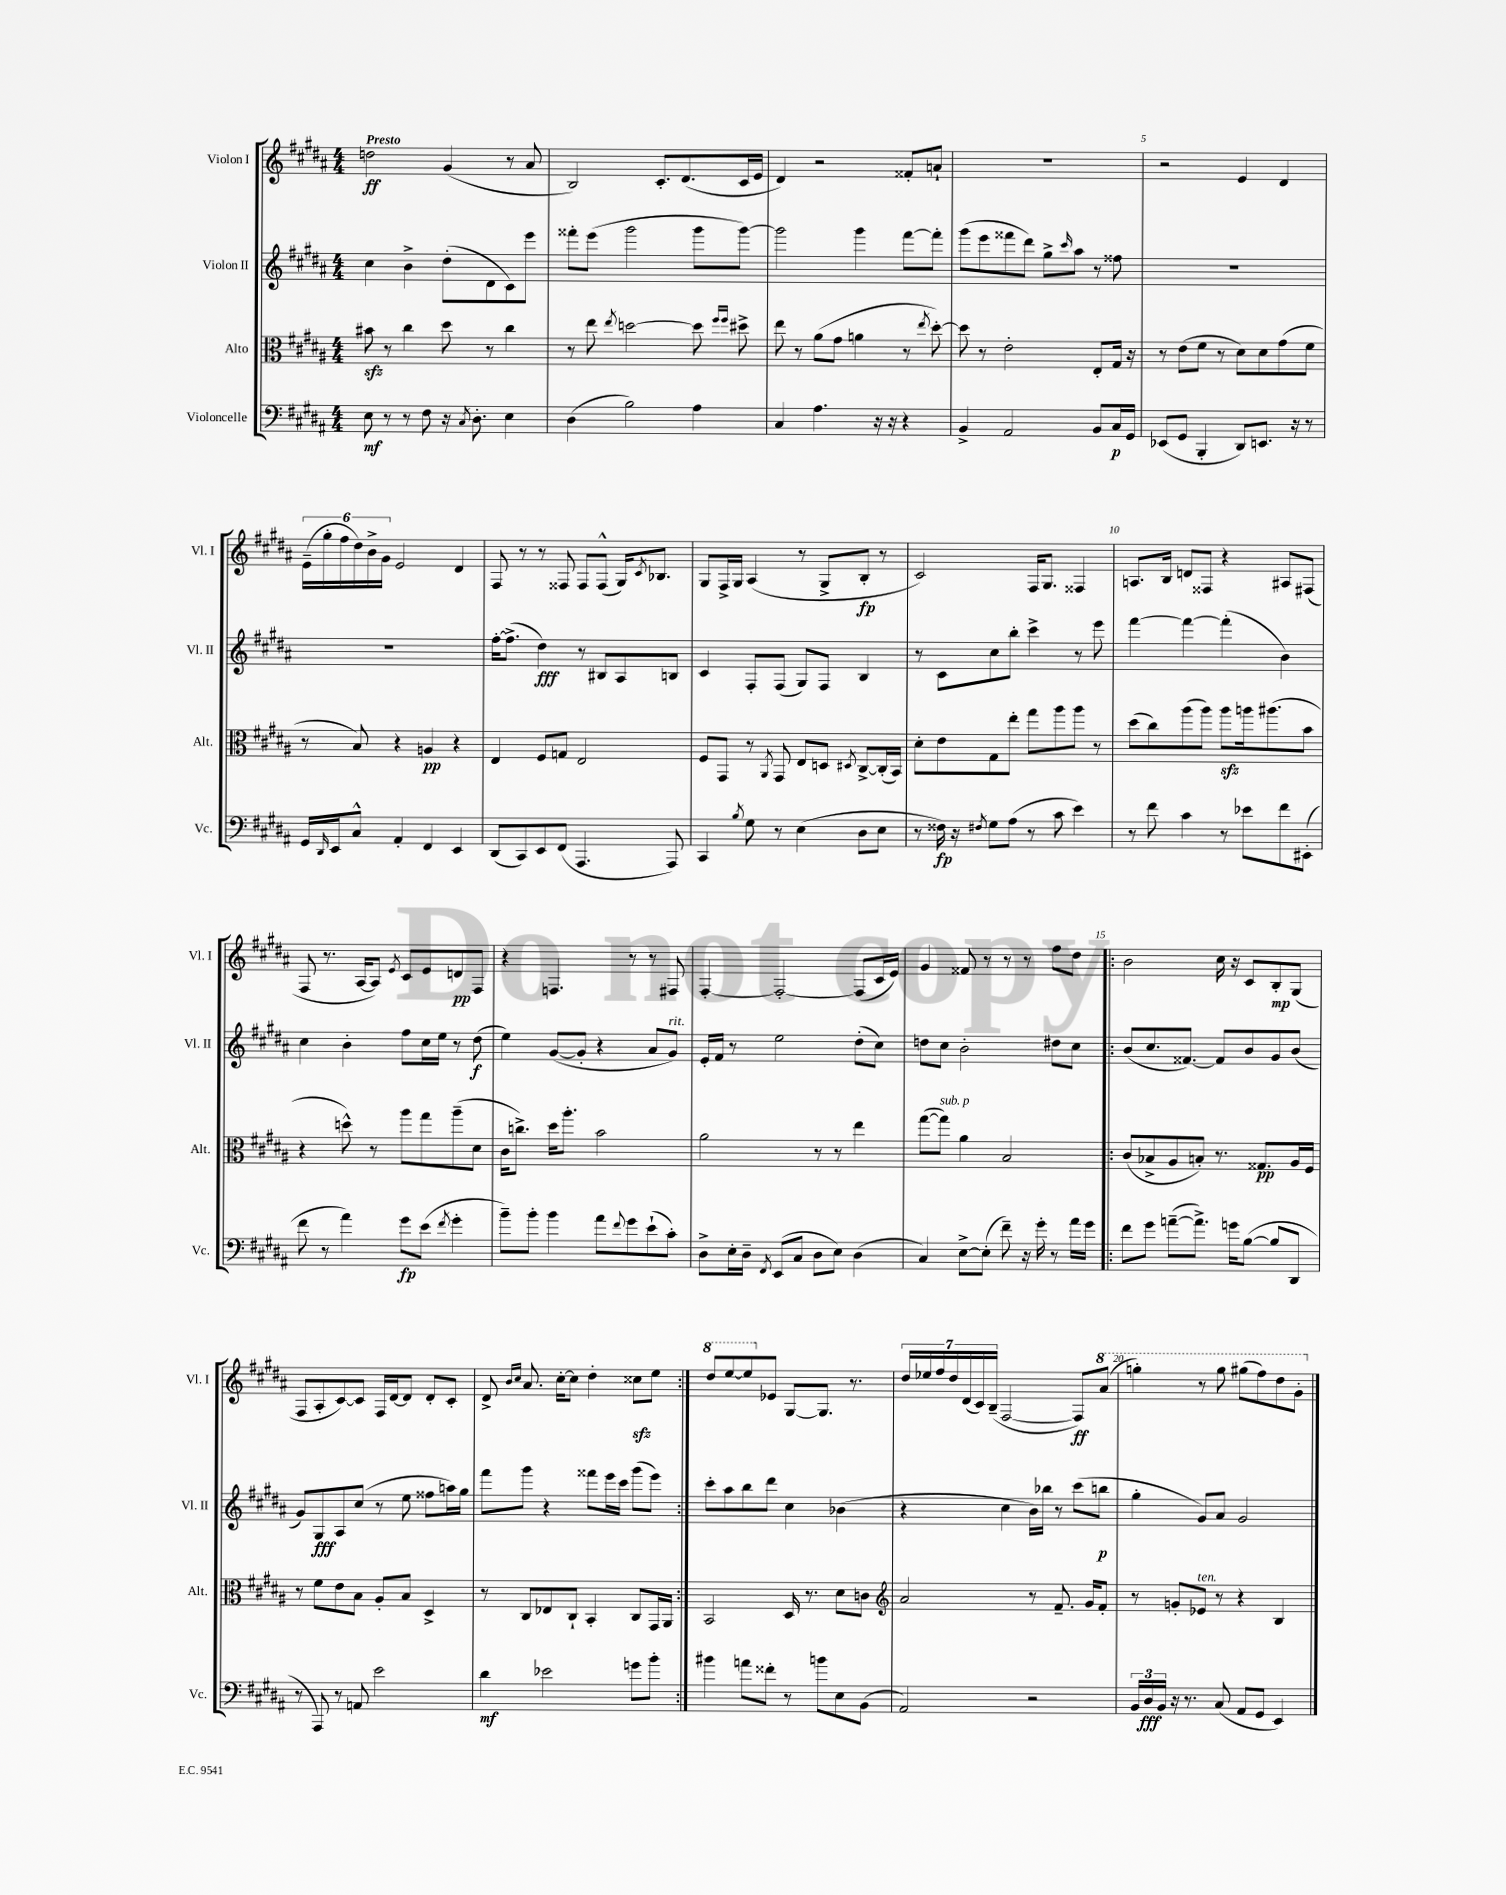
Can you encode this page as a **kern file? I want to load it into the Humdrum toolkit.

**kern	**dynam	**kern	**dynam	**kern	**dynam	**kern	**dynam
*part4	*part4	*part3	*part3	*part2	*part2	*part1	*part1
*staff4	*staff4	*staff3	*staff3	*staff2	*staff2	*staff1	*staff1
*I"Violoncelle	*	*I"Alto	*	*I"Violon II	*	*I"Violon I	*
*I'Vc.	*	*I'Alt.	*	*I'Vl. II	*	*I'Vl. I	*
*clefF4	*	*clefC3	*	*clefG2	*	*clefG2	*
*k[f#c#g#d#a#]	*	*k[f#c#g#d#a#]	*	*k[f#c#g#d#a#]	*	*k[f#c#g#d#a#]	*
*M4/4	*	*M4/4	*	*M4/4	*	*M4/4	*
=1	=1	=1	=1	=1	=1	=1	=1
!	!	!	!	!	!	!LO:TX:a:B:t=Presto	!
8E\	mf	8b#Xzz\	.	4cc#\	.	2ddn\	ff
8r	.	8r	.	.	.	.	.
8r	.	4cc#\	.	4b^\	.	.	.
8F#\	.	.	.	.	.	.	.
16r	.	8dd#\	.	(8dd#'\L	.	(4g#/	.
8qC#/	.	.	.	.	.	.	.
8.D#'\	.	.	.	.	.	.	.
.	.	8r	.	8d#\	.	.	.
4E\	.	4cc#\	.	8c#\)	.	8r	.
.	.	.	.	8eee\J	.	8a#/	.
=2	=2	=2	=2	=2	=2	=2	=2
(4D#\	.	8r	.	8fff##X'\L	.	2B/)	.
.	.	8ee\	.	(8eee\J	.	.	.
.	.	8qee/	.	.	.	.	.
2B\)	.	[2ddn\	.	2ggg#\	.	.	.
.	.	.	.	.	.	8.c#'/L	.
.	.	.	.	.	.	(8.d#/	.
4A#\	.	8dd\]	.	8ggg#\L	.	.	.
.	.	16qqff#/LL	.	.	.	.	.
.	.	16qqff#/JJ	.	.	.	.	.
.	.	8dd#X^\	.	[8ggg#\J)	.	16c#/L	.
.	.	.	.	.	.	16e/JJ	.
=3	=3	=3	=3	=3	=3	=3	=3
4C#/	.	8ee\	.	2ggg#\]	.	4d#/)	.
.	.	8r	.	.	.	.	.
4.A#\	.	(8a#\L	.	.	.	2r	.
.	.	8g#\J	.	.	.	.	.
.	.	4an\	.	4ggg#\	.	.	.
16r	.	.	.	.	.	.	.
16r	.	.	.	.	.	.	.
4r	.	8r	.	[8fff#\L	.	8f##X'/L	.
.	.	8qee/	.	.	.	.	.
.	.	[8dd#'\)	.	8fff#'\J]	.	8an`/J	.
=4	=4	=4	=4	=4	=4	=4	=4
4BB^/	.	8dd#\]	.	(8ggg#\L	.	1r	.
.	.	8r	.	8eee\	.	.	.
2AA#/	.	2e'\	.	8fff##X\	.	.	.
.	.	.	.	8ddd#\J)	.	.	.
.	.	.	.	8gg#^\L	.	.	.
.	.	.	.	16qqccc#/	.	.	.
.	.	.	.	8aa#\J	.	.	.
8BB/L	.	8E'/L	.	8r	.	.	.
16C#/L	p	16G#/Jk	.	8ff##X\	.	.	.
16GG#/JJ	.	16r	.	.	.	.	.
=5	=5	=5	=5	=5	=5	=5	=5
(8EE-X/L	.	8r	.	1r	.	2r	.
8GG#/J	.	(8e\L	.	.	.	.	.
4BBB'/	.	8f#\J	.	.	.	.	.
.	.	8r	.	.	.	.	.
8DD#/L)	.	8d#\L)	.	.	.	4e/	.
8.EEn/J	.	8d#\	.	.	.	.	.
.	.	(8g#\	.	.	.	4d#/	.
16r	.	.	.	.	.	.	.
8r	.	8f#\J	.	.	.	.	.
!!LO:LB:g=z
=6	=6	=6	=6	=6	=6	=6	=6
16GG#/LL	.	8r	.	1r	.	(24e~\LL	.
.	.	.	.	.	.	24gg#'\	.
16qqDD#/	.	.	.	.	.	.	.
16EE/J	.	.	.	.	.	.	.
.	.	.	.	.	.	24ff#\	.
8C#^^/J	.	8B/)	.	.	.	24dd#\)	.
.	.	.	.	.	.	24b^\	.
.	.	.	.	.	.	24g#\JJ	.
4AA#'/	.	4r	.	.	.	2e/	.
4FF#/	.	4An/	pp	.	.	.	.
4EE/	.	4r	.	.	.	4d#/	.
=7	=7	=7	=7	=7	=7	=7	=7
(8DD#/L	.	4E/	.	[16ff#'\KL	.	8F#/	.
.	.	.	.	(8.ff#^\J]	.	.	.
8CC#/)	.	.	.	.	.	8r	.
8EE/	.	8F#/L	.	4dd#\)	fff	8r	.
(8FF#/J	.	8Gn/J	.	.	.	8F##X/	.
4.AAA#/	.	2E/	.	8r	.	8F##/L	.
.	.	.	.	8B#X/L	.	(8F##^^/J	.
.	.	.	.	8A#/	.	16G#/KL)	.
.	.	.	.	.	.	8qc#/	.
.	.	.	.	.	.	8.B-X/J	.
8AAA#/)	.	.	.	8Bn/J	.	.	.
=8	=8	=8	=8	=8	=8	=8	=8
4CC#/	.	8F#/L	.	4c#/	.	8G#/L	.
.	.	8GG#/J	.	.	.	16F#^/L	.
.	.	.	.	.	.	16G#/JJ	.
8qB/	.	.	.	.	.	.	.
8G#\	.	8r	.	8F#'/L	.	(4A#/	.
.	.	8qAA#/	.	.	.	.	.
8r	.	8GG#/	.	(8F#/J	.	.	.
(4E\	.	8E/L	.	8G#/L)	.	8r	.
.	.	8Dn/J	.	8F#/J	.	8G#^/L	.
.	.	8qD#X/	.	.	.	.	.
8D#\L	.	[8C#^/L	.	4B/	.	8B'/J	fp
8E\J	.	(16C#'/L]	.	.	.	8r	.
.	.	16BB/JJ)	.	.	.	.	.
=9	=9	=9	=9	=9	=9	=9	=9
8r	.	8d#'\L	.	8r	.	2c#/)	.
16F##X\)	fp	8e\	.	8c#\L	.	.	.
16r	.	.	.	.	.	.	.
8qF#X/	.	.	.	.	.	.	.
8G#\L	.	8G#\	.	8cc#\	.	.	.
(8A#\J	.	8ee'\J	.	8bb'\J	.	.	.
8r	.	8gg#\L	.	4ccc#^\	.	16F#/KL	.
.	.	.	.	.	.	8.G#/J	.
8c#\	.	8aa#\	.	.	.	.	.
4e\)	.	8aa#\J	.	8r	.	4F##X/	.
.	.	8r	.	8eee\	.	.	.
=10	=10	=10	=10	=10	=10	=10	=10
8r	.	(8dd#\L	.	[4fff#\	.	8.An/L	.
8f#\	.	8cc#\)	.	.	.	.	.
.	.	.	.	.	.	16B/Jk	.
4c#\	.	(8aa#\	.	4fff#\_	.	8dn/L	.
.	.	8aa#\J)	.	.	.	8F##X/J	.
8r	.	8aa#zz\L	.	(4fff#'\]	.	4r	.
8e-X\L	.	16aan\k	.	.	.	.	.
.	.	(8.aa#X\	.	.	.	.	.
8f#\	.	.	.	4b\)	.	8A#X/L	.
(8EE#X'\J	.	8b\J	.	.	.	(8F#X/J	.
!!LO:LB:g=z
=11	=11	=11	=11	=11	=11	=11	=11
8f#\	.	4r	.	4cc#\	.	8F#/	.
8r	.	.	.	.	.	8.r	.
4a#\)	.	8ddn^^\)	.	4b'\	.	.	.
.	.	.	.	.	.	[16A#/KL	.
.	.	8r	.	.	.	8A#/J])	.
.	.	.	.	.	.	8qe/	.
8g#\L	fp	8aa#\L	.	8ff#\L	.	8c#/L	.
(8e\J	.	8gg#\	.	16cc#\L	.	8e/	.
.	.	.	.	16ee\JJ	.	.	.
8qf#/	.	.	.	.	.	.	.
4g#'\	.	(8aa#~\	.	8r	.	8dn/	pp
.	.	8d#\J	.	(8dd#\	f	8F#/J	.
=12	=12	=12	=12	=12	=12	=12	=12
8b~\L)	.	16c#\KL	.	4ee\)	.	4r	.
.	.	8.ccn^\J)	.	.	.	.	.
8b'\J	.	.	.	.	.	.	.
4b\	.	16dd#\KL	.	([8g#/L	.	4.Fn/	.
.	.	8.aa#'\J	.	.	.	.	.
.	.	.	.	8g#'/J]	.	.	.
8a#\L	.	2b\	.	4r	.	.	.
8qqf#/	.	.	.	.	.	.	.
8g#\	.	.	.	.	.	8r	.
(8e`\	.	.	.	8a#/L	.	8r	.
!	!	!	!	!LO:TX:a:i:t=rit.	!	!	!
8c#'\J)	.	.	.	8g#/J)	.	8F#X/	.
=13	=13	=13	=13	=13	=13	=13	=13
8D#^\L	.	2a#\	.	16e'/LL	.	[4F#'/	.
.	.	.	.	16f#/JJ	.	.	.
16E'\L	.	.	.	8r	.	.	.
16D#~\JJ	.	.	.	.	.	.	.
8qFF#/	.	.	.	.	.	.	.
(8EE/L	.	.	.	2ee\	.	2F#'/_	.
8C#/J	.	.	.	.	.	.	.
8D#\L	.	8r	.	.	.	.	.
8E\J)	.	8r	.	.	.	.	.
(4D#\	.	4ee\	.	(8dd#'\L	.	(8F#/L]	.
.	.	.	.	8cc#\J)	.	16c#/L	.
.	.	.	.	.	.	16e/JJ)	.
=14	=14	=14	=14	=14	=14	=14	=14
4C#/)	.	([8gg#\L	.	8ddn\L	.	4g#/	.
!	!	!LO:TX:a:i:t=sub. p	!	!	!	!	!
.	.	8gg#\J])	.	8cc#\J	.	.	.
[8E^\L	.	4a#\	.	2b'\	.	8f##X/	.
(8E'\J]	.	.	.	.	.	8r	.
8f#~\)	.	2B/	.	.	.	8r	.
16r	.	.	.	.	.	8r	.
16g#'\	.	.	.	.	.	.	.
8r	.	.	.	8dd#X\L	.	8ff#\L	.
16a#\LL	.	.	.	8cc#\J	.	8dd#\J	.
16g#\JJ	.	.	.	.	.	.	.
=15!|:	=15!|:	=15!|:	=15!|:	=15!|:	=15!|:	=15!|:	=15!|:
8f#\L	.	(8c#/L	.	(8b/L	.	2b\	.
8g#\J	.	8B-X^/	.	8.cc#/	.	.	.
([8an~\L	.	8A#/	.	.	.	.	.
.	.	.	.	[8.f##X/J)	.	.	.
8.a^\J])	.	8Bn'/J)	.	.	.	.	.
.	.	8.r	.	8f##/L]	.	16cc#\	.
16gn\KL	.	.	.	.	.	16r	.
([8B\J	.	.	.	8b/	.	8c#/L	.
.	.	8.G##X/L	pp	.	.	.	.
8B/L]	.	.	.	8g#/	.	8B'/	mp
8DD#/J	.	16A#/L	.	(8b/J	.	(8G#/J	.
.	.	16F#/JJ	.	.	.	.	.
!!LO:LB:g=z
=16	=16	=16	=16	=16	=16	=16	=16
8r	.	8r	.	8g#/L)	.	8F#/L	.
8AAA#/)	.	8f#\L	.	8G#/	fff	8A#'/	.
8r	.	8e\	.	8A#/	.	[8c#/)	.
8AAn/	.	8B\J	.	(8cc#/J	.	8c#/J]	.
2e\	.	8A#'/L	.	8r	.	16F#/LL	.
.	.	.	.	.	.	[16d#/J	.
.	.	8B/J	.	8ee\	.	8d#/J]	.
.	.	4D#^/	.	8ff##X\L	.	8d#'/L	.
.	.	.	.	16aan\L)	.	8c#'/J	.
.	.	.	.	16gg#\JJ	.	.	.
=17	=17	=17	=17	=17	=17	=17	=17
4d#\	mf	8r	.	8fff#\L	.	8d#^/	.
.	.	.	.	.	.	16qqb/LL	.
.	.	.	.	.	.	16qqcc#/JJ	.
.	.	8C#/L	.	8ggg#\J	.	8.a#/	.
2e-X\	.	8E-X/	.	4r	.	.	.
.	.	.	.	.	.	[16cc#'\KL	.
.	.	8C#`/J	.	.	.	8cc#\J]	.
.	.	4BB'/	.	8fff##X\L	.	4dd#'\	.
.	.	.	.	16eee\L	.	.	.
.	.	.	.	16ccc#\JJ	.	.	.
8gn\L	.	8C#/L	.	(8ggg#\L	.	8cc##Xzz\L	.
8b'\J	.	16GG#/L	.	8eee\J)	.	8ee\J	.
.	.	16AA#/JJ	.	.	.	.	.
=18:|!	=18:|!	=18:|!	=18:|!	=18:|!	=18:|!	=18:|!	=18:|!
*	*	*	*	*	*	*8va	*
4b#X\	.	2BB/	.	8ccc#'\L	.	8ddd#/L	.
.	.	.	.	8aa#\	.	[8eee/	.
8an\L	.	.	.	8bb\	.	8eee/]	.
*	*	*	*	*	*	*X8va	*
8f##X'\J	.	.	.	8ddd#\J	.	8e-X/J	.
8r	.	16D#/	.	4cc#\	.	[8G#/L	.
.	.	8.r	.	.	.	.	.
8bn\L	.	.	.	.	.	8.G#/J]	.
8E\	.	8d#\L	.	(4b-X\	.	.	.
.	.	.	.	.	.	8.r	.
(8BB\J	.	8cn\J	.	.	.	.	.
=19	=19	=19	=19	=19	=19	=19	=19
*	*	*clefG2	*	*	*	*	*
2AA#/)	.	2a#/	.	4r	.	28dd#/LL	.
.	.	.	.	.	.	28ee-X/	.
.	.	.	.	.	.	28ff#/	.
.	.	.	.	.	.	28dd#/	.
.	.	.	.	.	.	(28d#/	.
.	.	.	.	.	.	28c#/)	.
.	.	.	.	.	.	(28B~/JJ	.
.	.	.	.	4cc#\	.	[2F#/	.
2r	.	8r	.	16b\LL)	.	.	.
.	.	.	.	16bb-X\JJ	.	.	.
.	.	8.f#~/	.	8r	.	.	.
.	.	.	.	(8ccc#\L	.	8F#/L])	ff
.	.	16g#/KL	.	.	.	.	.
*	*	*	*	*	*	*8va	*
.	.	8f#'/J	.	8bbn\J	p	(8aa#/J	.
=20	=20	=20	=20	=20	=20	=20	=20
24BB/LL	.	8r	.	4gg#'\	.	4gggn'\)	.
24D#/	fff	.	.	.	.	.	.
24BB/JJ	.	.	.	.	.	.	.
16r	.	8gn'/L	.	.	.	.	.
8.r	.	.	.	.	.	.	.
!	!	!LO:TX:a:i:t=ten.	!	!	!	!	!
.	.	8e-X/J	.	8g#/L)	.	8r	.
(8C#/	.	8r	.	8a#/J	.	8ggg\	.
8AA#/L	.	4r	.	2g#/	.	(8ggg#X\L	.
8GG#/J	.	.	.	.	.	8fff#\)	.
4EE/)	.	4B/	.	.	.	8ddd#\	.
.	.	.	.	.	.	8gg#'\J	.
*	*	*	*	*	*	*X8va	*
==	==	==	==	==	==	==	==
*-	*-	*-	*-	*-	*-	*-	*-
